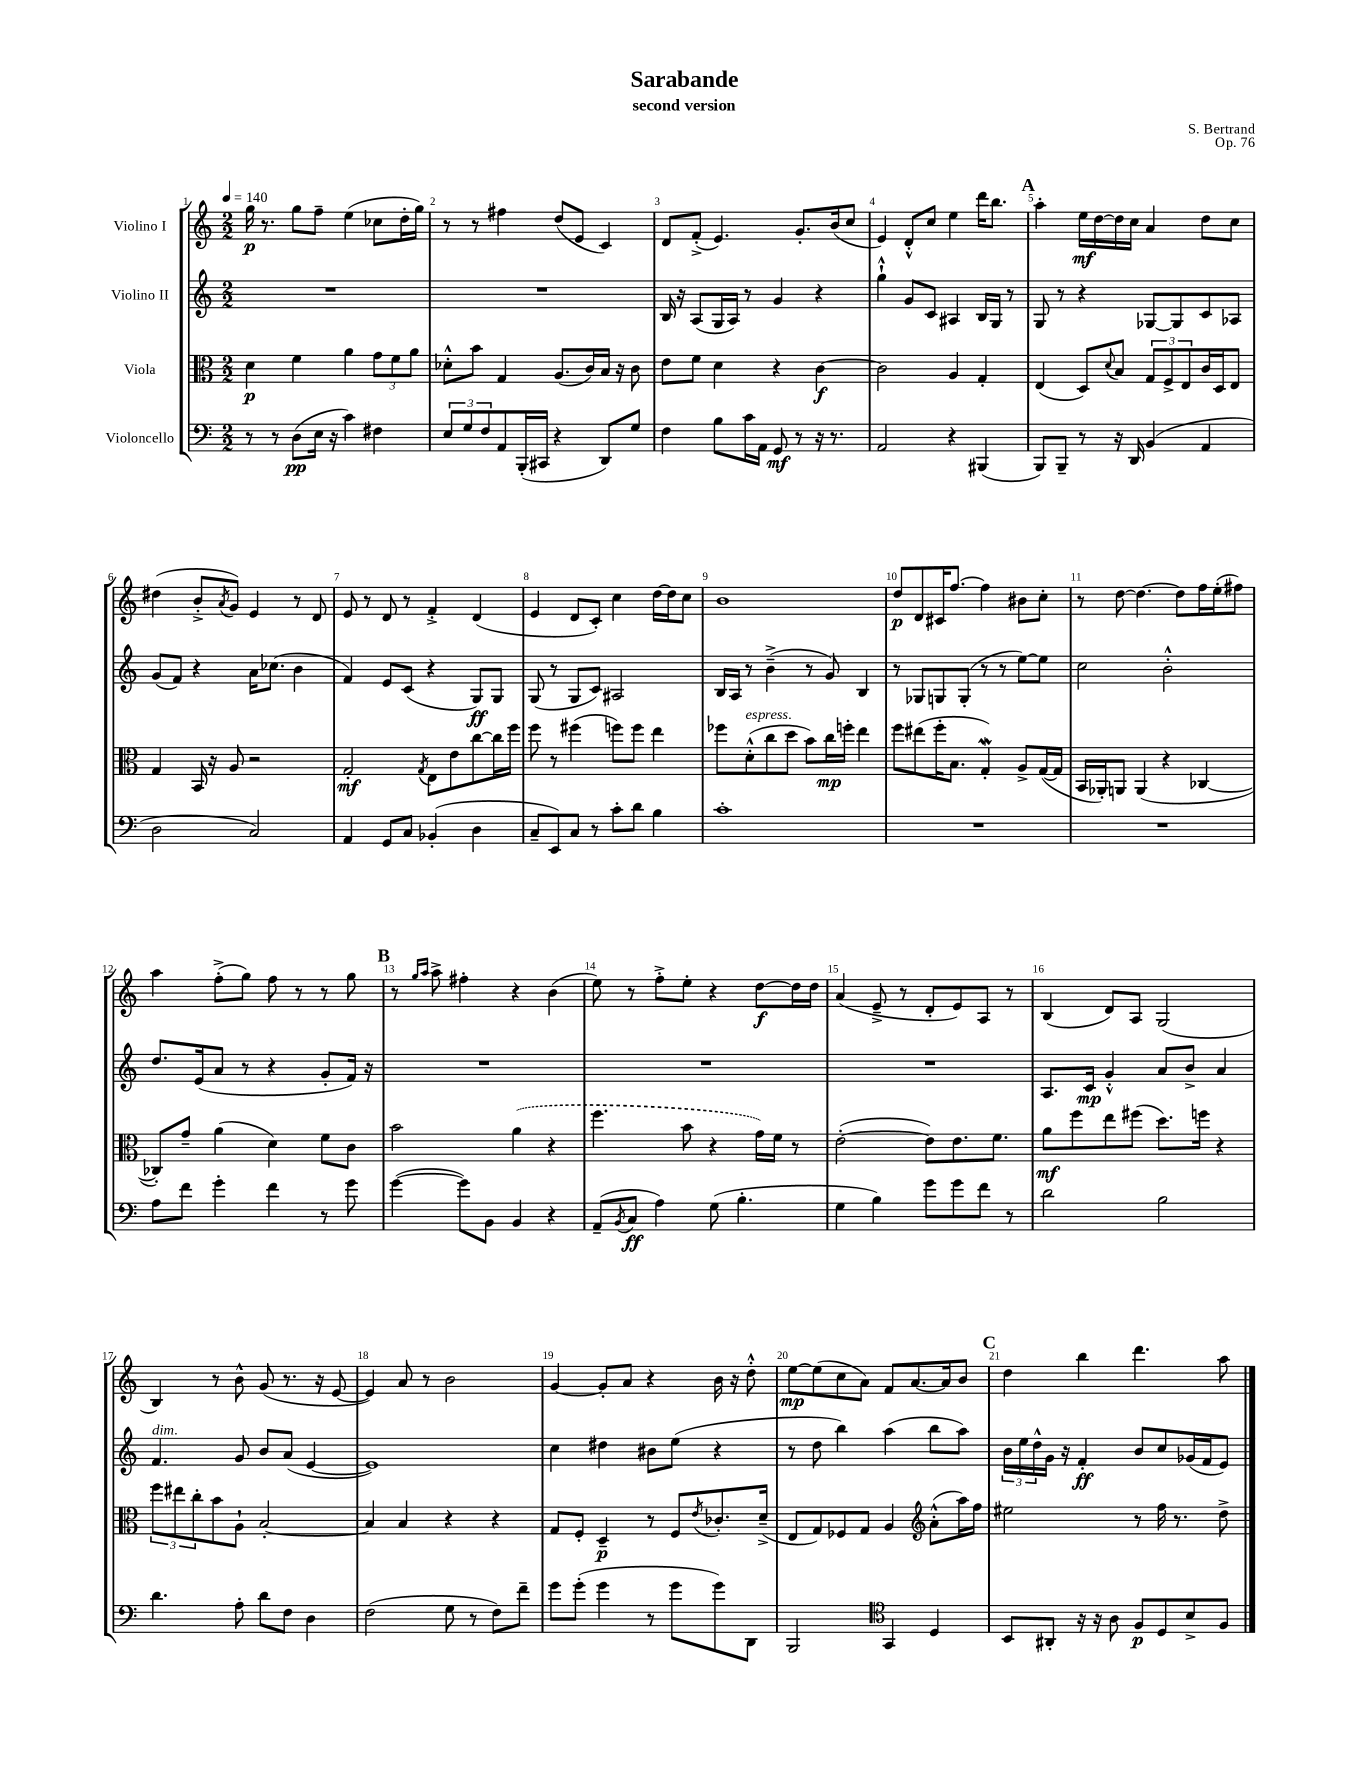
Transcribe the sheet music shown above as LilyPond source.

\header { title = "Sarabande" composer = "S. Bertrand" subtitle = "second version" opus = "Op. 76" }
<<
\new StaffGroup <<
\new Staff = "s0" \with { instrumentName = "Violino I" } {
    \clef treble \key c \major \numericTimeSignature \time 2/2 \tempo 4 = 140
    g''16\p r8. g''8 f''8-- e''4( ces''8 d''16-. g''16) |
    r8 r8 fis''4 d''8( e'8 c'4) |
    d'8 f'8-.->( e'4.) g'8.-. b'16( c''8 |
    e'4) d'8-.-^ c''8 e''4 d'''16 b''8. |
    \mark \markup { \bold "A" } a''4-. e''16\mf d''16~ d''16 c''16 a'4 d''8 c''8 |
    dis''4( b'8-.-> \acciaccatura { a'8 } g'8) e'4 r8 d'8 |
    e'8 r8 d'8 r8 f'4-.-> d'4( |
    e'4 d'8 c'8-.) c''4 d''16~ d''16 c''8 |
    b'1 |
    d''8\p d'8 cis'16 f''8.~ f''4 bis'8 c''8-. |
    r8 d''8~ d''4.~ d''8 f''16 e''16-.( fis''8) |
    a''4 f''8-.->( g''8) f''8 r8 r8 g''8 |
    \mark \markup { \bold "B" } r8 \grace { g''16 a''16 } a''8-> fis''4-. r4 b'4( |
    e''8) r8 f''8-.-> e''8-. r4 d''8~\f d''16 d''16 |
    a'4( e'8---> r8 d'8-. e'8) a8 r8 |
    b4( d'8) a8 g2( |
    b4) r8 b'8-^ g'8( r8. r16 e'8~ |
    e'4) a'8 r8 b'2 |
    g'4~ g'8-. a'8 r4 b'16 r16 d''8-.-^ |
    e''8~\mp e''8( c''8 a'8) f'8 a'8.~ a'16 b'8 |
    \mark \markup { \bold "C" } d''4 b''4 d'''4. a''8 \bar "|." |
}
\new Staff = "s1" \with { instrumentName = "Violino II" } {
    \clef treble \key c \major \numericTimeSignature \time 2/2
    R1 |
    R1 |
    b16 r16 a8( g16 a16) r8 g'4 r4 |
    g''4-!-^ g'8 c'8 ais4 b16 g16 r8 |
    \mark \markup { \bold "A" } g8 r8 r4 ges8~ ges8 c'8 aes8 |
    g'8( f'8) r4 a'16 ces''8.( b'4 |
    f'4) e'8 c'8( r4 g8\ff) g8 |
    g8( r8 g8 c'8) ais2 |
    b16 a16 r8 b'4--->( r8 g'8) b4 |
    r8 ges8 g8 g8-.( r8 r8 e''8~) e''8 |
    c''2 b'2-.-^ |
    d''8. e'16( a'8 r8 r4 g'8-. f'16) r16 |
    \mark \markup { \bold "B" } R1 |
    R1 |
    R1 |
    a8. c'16\mp g'4-.-^ a'8 b'8-> a'4 |
    f'4.^\markup { \italic "dim." } g'8 b'8 a'8( e'4~ |
    e'1) |
    c''4 dis''4 bis'8 e''8( r4 |
    r8 d''8 b''4) a''4( b''8 a''8) |
    \mark \markup { \bold "C" } \tuplet 3/2 { b'16 e''16 d''16-^ } g'16 r16 f'4-.\ff b'8 c''8 ges'16( f'16 e'8) \bar "|." |
}
\new Staff = "s2" \with { instrumentName = "Viola" } {
    \clef alto \key c \major \numericTimeSignature \time 2/2
    d'4\p f'4 a'4 \tuplet 3/2 { g'8 f'8 a'8 } |
    des'8-.-^ b'8 g4 a8.( c'16) b16 r16 c'8 |
    e'8 f'8 d'4 r4 c'4~\f |
    c'2 a4 g4-. |
    \mark \markup { \bold "A" } e4( d8) \appoggiatura { d'8 } b8 \tuplet 3/2 { g8 f8-> e8 } c'16 d16 e8 |
    g4 b,16 r16 a8 r2 |
    g2-.\mf \acciaccatura { g8 } e8 e'8 c''8~ c''16 f''16 |
    f''8 r8 fis''4( f''8) f''8 e''4 |
    fes''8 d'8-.-^^\markup { \italic "espress." }( c''8 d''8 b'8) c''16\mp f''16-. e''4 |
    f''8 eis''8( f''16-. b8. g4-.\mordent) a8-> g16~( g16 |
    b,16 aes,16-.) a,8 a,4( r4 ces4~ |
    ces8-.) g'8-- a'4( d'4) f'8 c'8 |
    \mark \markup { \bold "B" } b'2 \once \slurDashed a'4( r4 |
    f''4. b'8 r4 g'16) f'16 r8 |
    e'2~-.( e'8) e'8. f'8. |
    a'8\mf f''8 e''8 fis''8( d''8.) f''16 r4 |
    \tuplet 3/2 { f''8 eis''8 c''8-. } b'8 a8-! b2~-. |
    b4 b4 r4 r4 |
    g8 f8-. d4--\p r8 f8 \acciaccatura { e'8 } ces'8.-. d'16--->( |
    e8 g8) fes8 g8 a4 \clef treble a'8-.-^( a''16) f''16 |
    \mark \markup { \bold "C" } eis''2 r8 f''16 r8. d''8-> \bar "|." |
}
\new Staff = "s3" \with { instrumentName = "Violoncello" } {
    \clef bass \key c \major \numericTimeSignature \time 2/2
    r8 r8 d8\pp( e16 r16 c'4) fis4 |
    \tuplet 3/2 { e8 g8 f8 } a,8 b,,16-.( cis,16 r4 d,8) g8 |
    f4 b8 c'16 a,16 g,8\mf r8 r16 r8. |
    a,2 r4 bis,,4( |
    \mark \markup { \bold "A" } b,,8) b,,8-- r8 r16 d,16 b,4( a,4 |
    d2 c2) |
    a,4 g,8 c8 bes,4-.( d4 |
    c8-- e,8) c8 r8 c'8-. d'8 b4 |
    c'1-. |
    R1 |
    R1 |
    a8 f'8 g'4-. f'4 r8 g'8 |
    \mark \markup { \bold "B" } g'4~( g'8) b,8 b,4 r4 |
    a,8--( \acciaccatura { b,8 } c8\ff a4) g8( b4.-. |
    g4 b4) g'8 g'8 f'8 r8 |
    d'2 b2 |
    d'4. a8-. d'8 f8 d4 |
    f2( g8 r8 f8) f'8-- |
    g'8 g'8-.( g'4 r8 g'8 g'8) d,8 |
    b,,2 \clef tenor g,4 d4 |
    \mark \markup { \bold "C" } b,8 ais,8-. r16 r16 a8 f8\p d8 b8-> f8 \bar "|." |
}
>>
>>
\layout { \context { \Score \override BarNumber.break-visibility = ##(#f #t #t) barNumberVisibility = #all-bar-numbers-visible } }
